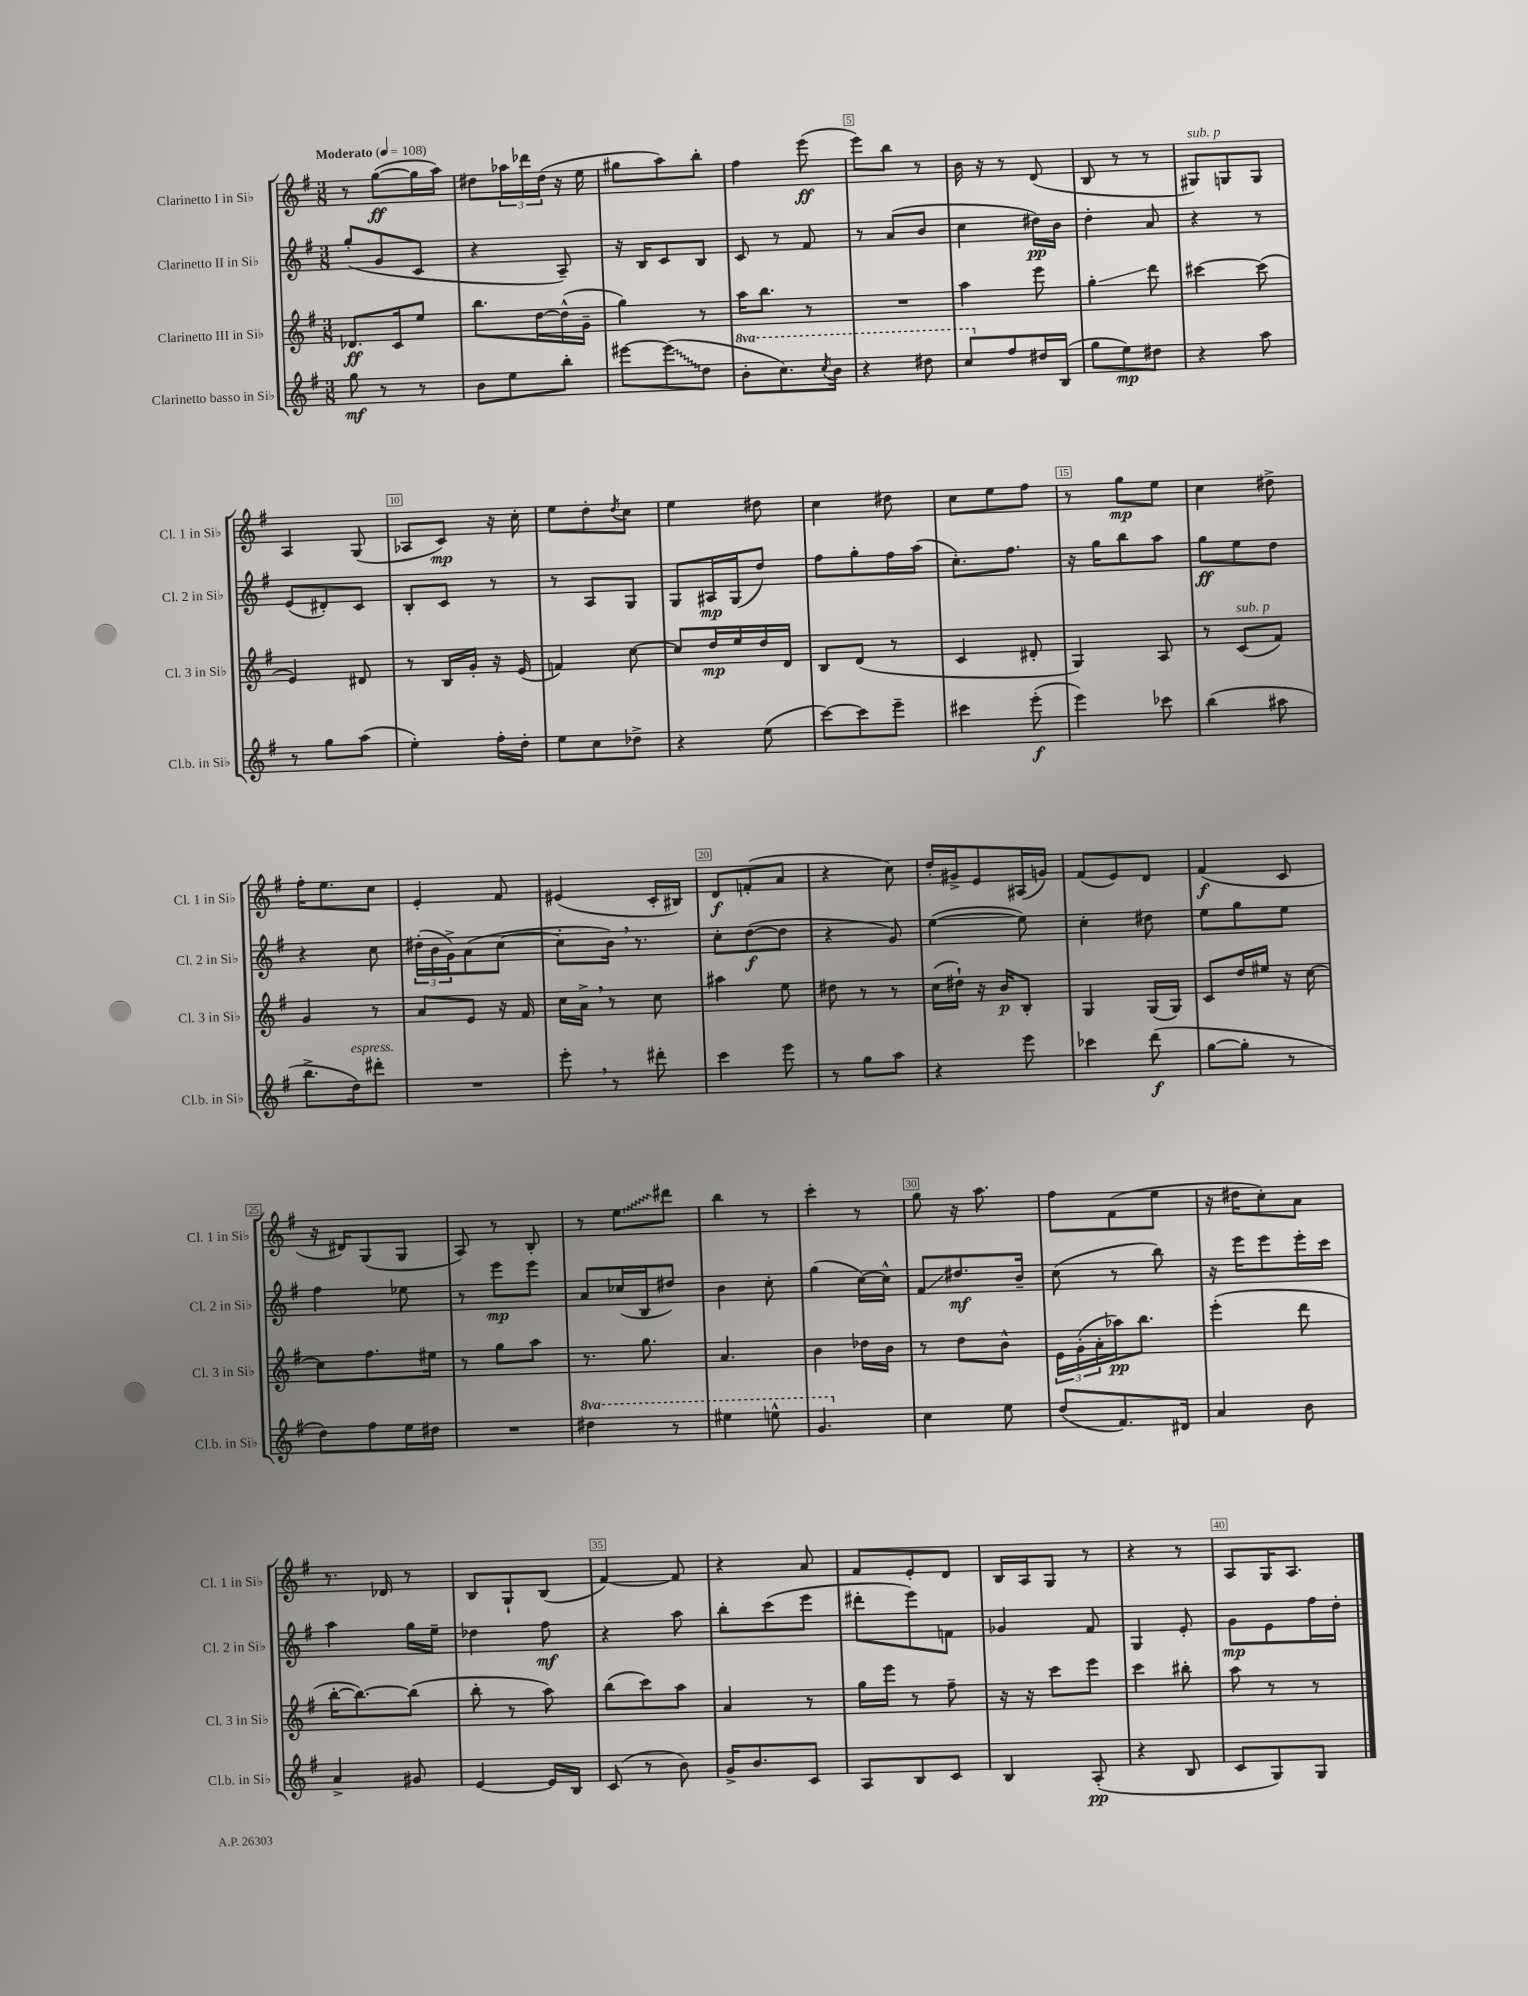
<<
\new StaffGroup <<
\new Staff = "s0" \with { instrumentName = "Clarinetto I in Sib" shortInstrumentName = "Cl. 1 in Sib" } {
    \clef treble \key g \major \numericTimeSignature \time 3/8 \tempo "Moderato" 4 = 108
    r8 g''8~\ff( g''16 a''16) |
    dis''8 \tuplet 3/2 { aes''16 des'''16 dis''16( } r16 e''16 |
    gis''8 a''8) b''8-. |
    fis''4 e'''8\ff( |
    e'''8) b''8 r8 |
    b'16 r16 r8 d'8( |
    b8 r8 r8 |
    gis8^\markup { \italic "sub. p" }) g8 g8 |
    a4 g8( |
    aes8 c'8\mp) r16 c''16-. |
    e''8 d''8-. \acciaccatura { d''8 } c''8 |
    e''4 dis''8 |
    c''4 dis''8 |
    c''8 e''8 fis''8 |
    r8 g''8\mp e''8 |
    c''4 dis''8-> |
    fis''16-. e''8. c''8 |
    e'4-. fis'8 |
    eis'4( c'16-. bis16) |
    d'8\f f'8-.( a'8 |
    r4 c''8) |
    d''16-. gis'16-> e'8 ais16( g'16) |
    fis'8( e'8) d'8 |
    fis'4\f( c'8 |
    r16 dis'16) g8( g8 |
    a8) r8 b8-. |
    r8 \once \override Glissando.style = #'zigzag e''8\glissando dis'''8 |
    b''4 r8 |
    c'''4-. r8 |
    g''8 r16 a''8. |
    fis''8 fis'8( e''8 |
    r16 dis''16 c''8-.) a'8 |
    r8. des'16 r8 |
    b8 g8-! b8( |
    fis'4~) fis'8 |
    r4 a'8 |
    fis'8 e'8-. d'8 |
    b16 a16 g8 r8 |
    r4 r8 |
    a8 g16 a8. \bar "|." |
}
\new Staff = "s1" \with { instrumentName = "Clarinetto II in Sib" shortInstrumentName = "Cl. 2 in Sib" } {
    \clef treble \key g \major \numericTimeSignature \time 3/8
    g''8-.( g'8 c'8 |
    r4 a8--) |
    r16 b16 c'8 b8 |
    c'8 r8 fis'8 |
    r8 a'8( b'8 |
    c''4 dis''16\pp) b'16 |
    d''4-. a'8 |
    r4 r8 |
    e'8( dis'8-.) c'8 |
    b8-. c'8 r8 |
    r8 a8 g8 |
    g8 ais16\mp g16( d''8) |
    fis''8 g''8-. fis''16 a''16( |
    c''8.-.) fis''8. |
    r16 g''16 b''8 a''8 |
    g''8\ff e''8 d''8 |
    r4 c''8 |
    \tuplet 3/2 { dis''16-.( b'16 g'16->) } a'8( c''8~ |
    c''8-. b'16) \breathe r8. |
    c''8-. d''8~\f( d''8 |
    r4 g'8) |
    e''4~( e''8) |
    c''4-. dis''8 |
    e''8 g''8 e''8 |
    fis''4 ees''8 |
    r8 e'''8\mp e'''8 |
    a'8 ces''16( b16 dis''8) |
    b'4 c''8-. |
    g''4( c''16~) c''16-^ |
    fis'8\glissando dis''8.\mf b'16-- |
    c''8( r8 b''8) |
    r16 e'''16 e'''8 e'''16-. c'''16 |
    a''4 g''16 e''16-- |
    des''4 fis''8\mf |
    r4 a''8 |
    b''8-. c'''8( e'''8 |
    dis'''8-. e'''8) f'8 |
    ges'4 fis'8 |
    g4 e'8-. |
    g'8\mp e'8 fis''16 d''16-. \bar "|." |
}
\new Staff = "s2" \with { instrumentName = "Clarinetto III in Sib" shortInstrumentName = "Cl. 3 in Sib" } {
    \clef treble \key g \major \numericTimeSignature \time 3/8
    des'8.\ff c'16 e''8 |
    b''8. d''16~ d''16-^( g'16-- |
    g''4) r8 |
    a''16 b''8. r8 |
    R4. |
    a''4 e'''8 |
    g''4-.\glissando d'''8 |
    cis'''4~ cis'''8( |
    e'4) dis'8 |
    r8 b16 g'16-. r16 e'16( |
    f'4) c''8~ |
    c''8 d''16\mp e''16 d''16 d'16 |
    b8 d'8( r8 |
    c'4 dis'8-. |
    g4) a8 |
    r8 c'8^\markup { \italic "sub. p" }( fis'8) |
    g'4 r8 |
    a'8 e'8 r16 fis'16 |
    c''16 a'16-> \breathe r8 c''8 |
    ais''4 e''8 |
    dis''8 r8 r8 |
    c''16( dis''16-!) r16 b'16\p b8-. |
    g4 g16( g16) |
    c'8 d''16 eis''16 r16 c''16~ |
    c''8 fis''8. eis''16 |
    r8 g''8 a''8 |
    r8. g''8. |
    a'4. |
    b'4 des''16 b'16 |
    r8 d''8 b'8-^ |
    \tuplet 3/2 { e'16 g'16-.( a'16-. } aes''16\pp) b''8. |
    e'''4-.( d'''8 |
    b''16~-. b''8.~) b''8( |
    b''8-. r8 a''8) |
    b''8( c'''8) a''8 |
    a'4 r8 |
    g''16 e'''16 r8 fis''8-- |
    r16 r16 c'''8 e'''8 |
    c'''4 bis''8-. |
    a''8 r8 r8 \bar "|." |
}
\new Staff = "s3" \with { instrumentName = "Clarinetto basso in Sib" shortInstrumentName = "Cl.b. in Sib" } {
    \clef treble \key g \major \numericTimeSignature \time 3/8 \set Staff.ottavationMarkups = #ottavation-simple-ordinals
    g''8\mf r8 r8 |
    b'8 e''8 b''8-. |
    eis'''8~ \once \override Glissando.style = #'zigzag eis'''8\glissando( d''8 |
    \ottava #1 b''8-. c'''8.) \acciaccatura { c'''8 } b''16 |
    r4 dis'''8 |
    c'''8 \ottava #0 fis''8 dis''16 b16( |
    g''8 e''8\mp) dis''8 |
    r4 a''8 |
    r8 g''8 a''8( |
    e''4-.) fis''16-. d''16-. |
    e''8 c''8 des''8-> |
    r4 e''8( |
    c'''8~) c'''8 e'''8-- |
    cis'''4 e'''8-.\f( |
    e'''4) ces'''8 |
    b''4( ais''8 |
    b''8.-> d''16^\markup { \italic "espress." }) dis'''8-. |
    R4. |
    e'''8-. \breathe r8 dis'''8-. |
    c'''4 e'''8 |
    r8 g''8 a''8 |
    r4 e'''8 |
    ces'''4 d'''8\f( |
    g''8~ g''8-. r8 |
    d''8) fis''8 e''16 dis''16 |
    R4. |
    \ottava #1 dis'''4 r8 |
    eis'''4 e'''8-^ |
    g''4. \ottava #0 |
    c''4 e''8 |
    d''8( fis'8.) dis'16 |
    a'4 b'8 |
    a'4-> gis'8 |
    e'4~ e'16 b16 |
    c'8( r8 b'8) |
    g'16-> b'8. c'8 |
    a8 b8 c'8 |
    b4 a8-.\pp( |
    r4 b8 |
    c'8 g8) g8 \bar "|." |
}
>>
>>
\layout { \context { \Score \override BarNumber.break-visibility = ##(#f #t #t) barNumberVisibility = #(every-nth-bar-number-visible 5) \override BarNumber.stencil = #(make-stencil-boxer 0.1 0.3 ly:text-interface::print) } }
